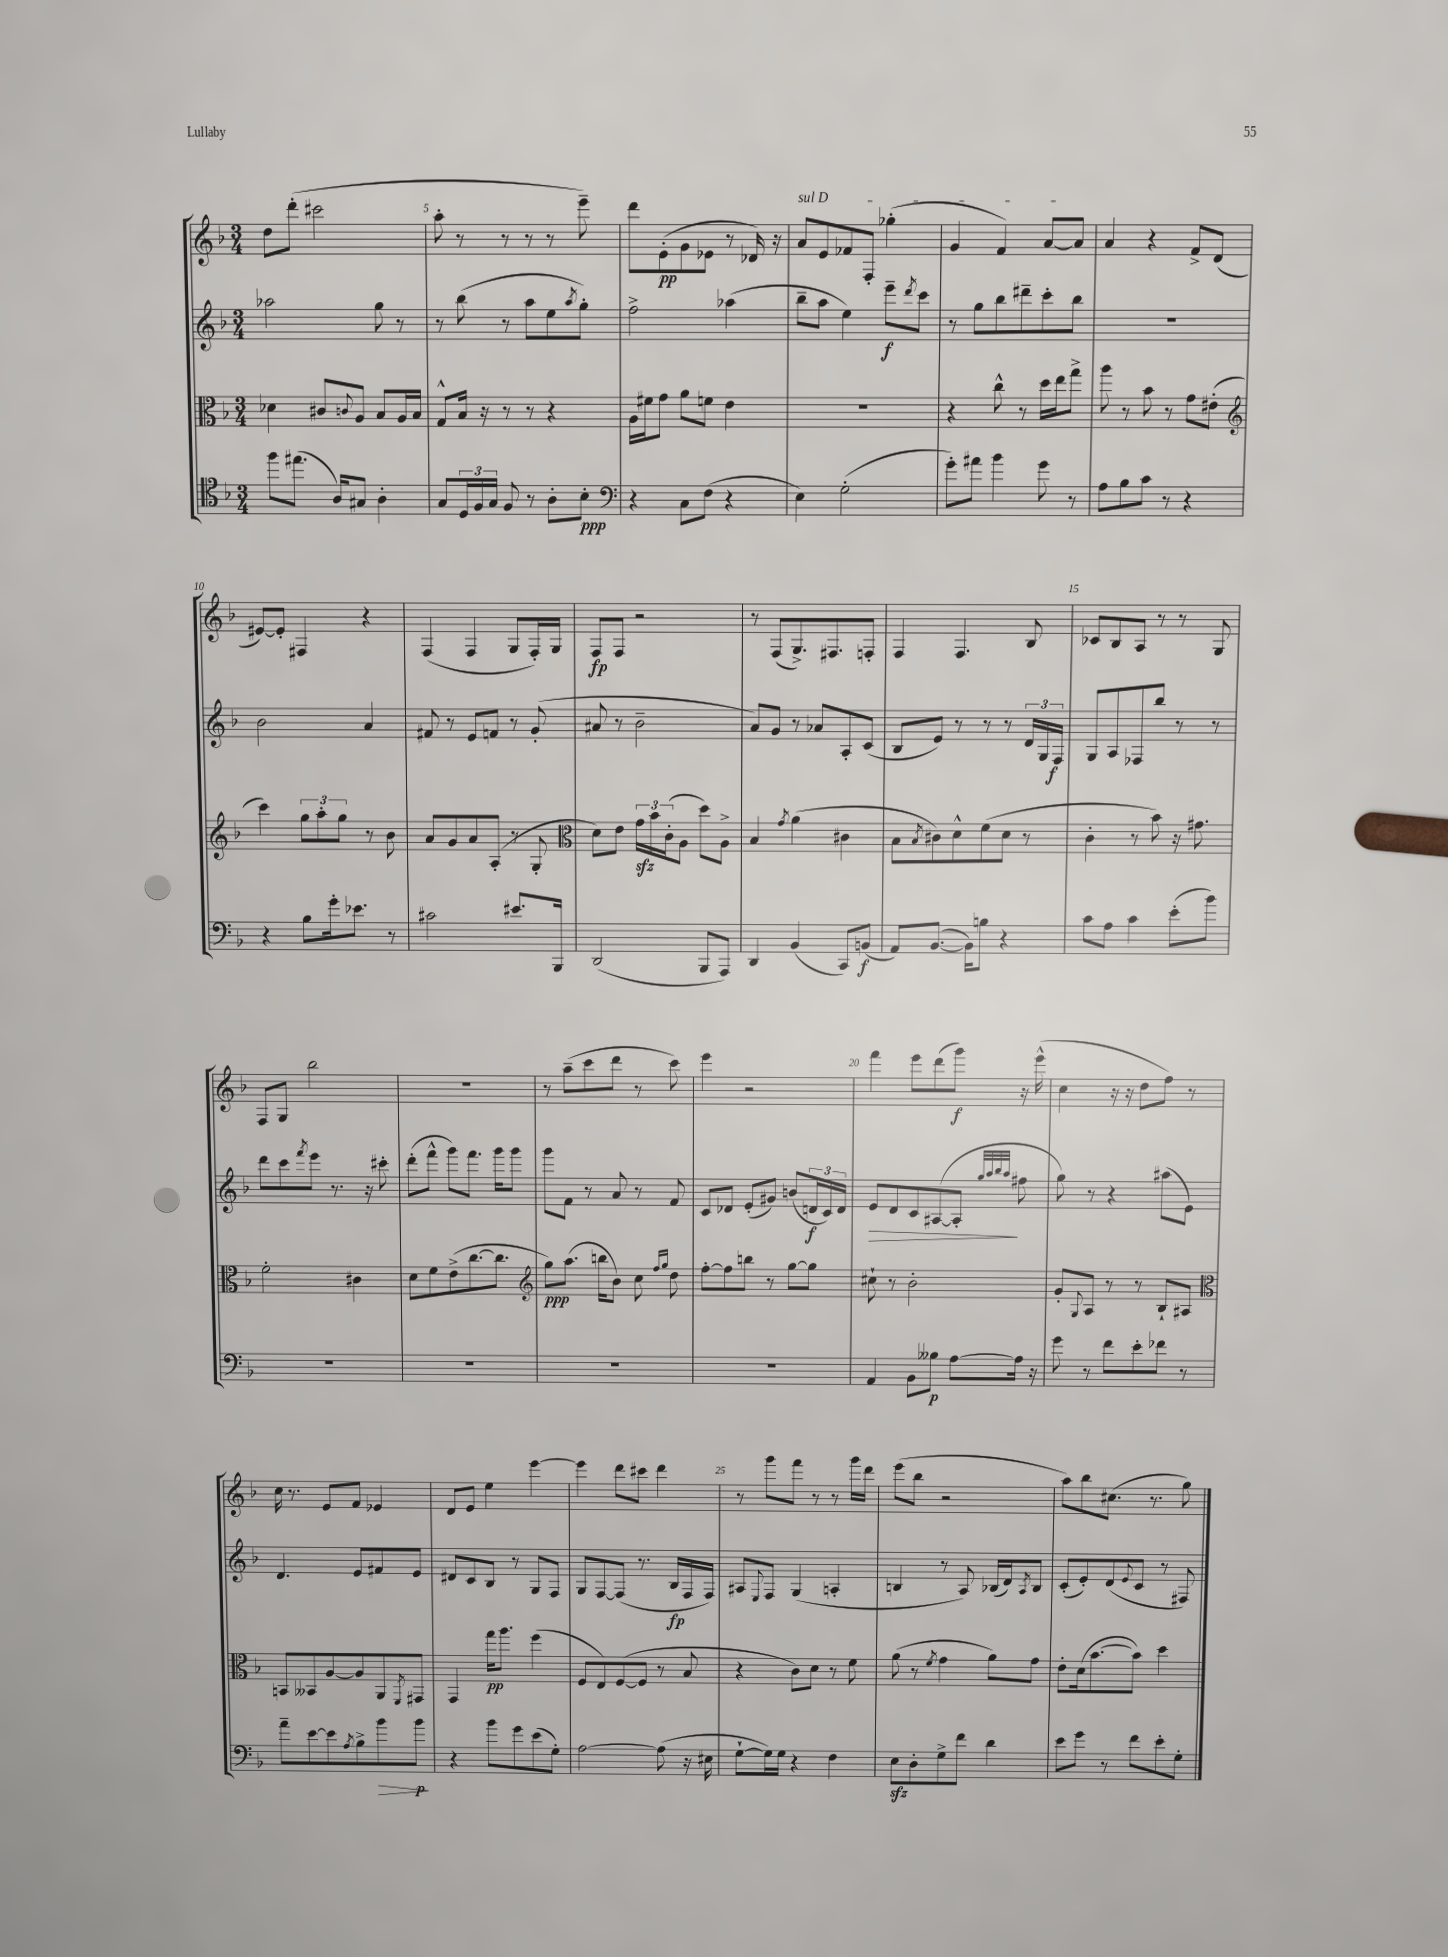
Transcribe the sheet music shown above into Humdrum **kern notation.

**kern	**dynam	**kern	**dynam	**kern	**dynam	**kern	**dynam
*part4	*part4	*part3	*part3	*part2	*part2	*part1	*part1
*staff4	*staff4	*staff3	*staff3	*staff2	*staff2	*staff1	*staff1
*clefC4	*	*clefC3	*	*clefG2	*	*clefG2	*
*k[b-]	*	*k[b-]	*	*k[b-]	*	*k[b-]	*
*M3/4	*	*M3/4	*	*M3/4	*	*M3/4	*
=4	=4	=4	=4	=4	=4	=4	=4
8ff\L	.	4d-X\	.	2aa-X\	.	8dd\L	.
(8.ee#X\J	.	.	.	.	.	(8ddd'\J	.
.	.	8c#X/L	.	.	.	2ccc#X\	.
16A/KL)	.	.	.	.	.	.	.
.	.	8qqcn/	.	.	.	.	.
8G#X/J	.	8A/J	.	.	.	.	.
4A'\	.	8B-/L	.	8gg\	.	.	.
.	.	16A/L	.	8r	.	.	.
.	.	16B-/JJ	.	.	.	.	.
=5	=5	=5	=5	=5	=5	=5	=5
8G/L	.	8G^^/L	.	8r	.	8aa'\	.
24D/L	.	16B-/Jk	.	(8bb-\	.	8r	.
24F/	.	.	.	.	.	.	.
.	.	16r	.	.	.	.	.
24G/JJ	.	.	.	.	.	.	.
8F/	.	8r	.	8r	.	8r	.
8r	.	8r	.	8aa\L	.	8r	.
8A'\L	.	4r	.	8ee\	.	8r	.
.	.	.	.	8qaa/	.	.	.
8B-'\J	ppp	.	.	8gg'\J)	.	8eee~\)	.
=6	=6	=6	=6	=6	=6	=6	=6
*clefF4	*	*	*	*	*	*	*
4r	.	16A\LL	.	2ff^\	.	8ddd\L	.
.	.	16f#X\J	.	.	.	.	.
.	.	8g\J	.	.	.	(8e'\	pp
8C\L	.	8a\L	.	.	.	8g\	.
(8F\J	.	8fn\J	.	.	.	8e-X\J	.
4r	.	4e\	.	(4aa-X\	.	8r	.
.	.	.	.	.	.	16d-X/)	.
.	.	.	.	.	.	16r	.
=7	=7	=7	=7	=7	=7	=7	=7
!	!	!	!	!	!	!LO:TX:a:i:t=sul D	!
4E\)	.	2.r	.	8bb-~\L	.	8a/L	.
.	.	.	.	8aa\J	.	8e/	.
(2G'\	.	.	.	4ee\)	.	8f-X/	.
.	.	.	.	.	.	8F'/J	.
.	.	.	.	8eee~\L	f	(4gg-X'\	.
.	.	.	.	8qddd/	.	.	.
.	.	.	.	8ccc\J	.	.	.
=8	=8	=8	=8	=8	=8	=8	=8
8g'\L)	.	4r	.	8r	.	4g/	.
8a#X\J	.	.	.	8gg\L	.	.	.
4b-\	.	8cc^^\	.	8bb-\	.	4f/)	.
.	.	8r	.	8ddd#X~\	.	.	.
8g\	.	16dd\LL	.	8ccc'\	.	[8a/L	.
.	.	16ee\J	.	.	.	.	.
8r	.	8gg^\J	.	8bb-\J	.	8a/J]	.
=9	=9	=9	=9	=9	=9	=9	=9
8A\L	.	8aa\	.	2.r	.	4a/	.
8B-\	.	8r	.	.	.	.	.
8c\J	.	8b-\	.	.	.	4r	.
8r	.	8r	.	.	.	.	.
4r	.	8g\L	.	.	.	8f^/L	.
.	.	(8e#X'\J	.	.	.	(8d/J	.
!!LO:LB:g=z
=10	=10	=10	=10	=10	=10	=10	=10
*	*	*clefG2	*	*	*	*	*
4r	.	4ccc\)	.	2b-\	.	[8e#X/L)	.
.	.	.	.	.	.	8e#'/J]	.
8B-\L	.	12gg\L	.	.	.	4F#X/	.
.	.	12aa'\	.	.	.	.	.
16g'\k	.	.	.	.	.	.	.
.	.	12gg\J	.	.	.	.	.
8.e-X\J	.	.	.	.	.	.	.
.	.	8r	.	4a/	.	4r	.
8r	.	8b-\	.	.	.	.	.
=11	=11	=11	=11	=11	=11	=11	=11
2c#X\	.	8a/L	.	8f#X/	.	(4F/	.
.	.	8g/	.	8r	.	.	.
.	.	8a/	.	8e/L	.	4F/	.
.	.	(8A'/J	.	8fn/J	.	.	.
8.e#X/L	.	8r	.	8r	.	8G/L	.
.	.	8G'/	.	(8g'/	.	16F'/L)	.
16BBB-/Jk	.	.	.	.	.	16G/JJ	.
=12	=12	=12	=12	=12	=12	=12	=12
*	*	*clefC3	*	*	*	*	*
(2DD/	.	8d\L)	.	8a#X/	.	8F/L	fp
.	.	8e\J	.	8r	.	8F/J	.
.	.	24gzz\LL	.	2b-~\	.	2r	.
.	.	24b-\	.	.	.	.	.
.	.	(24c'\J	.	.	.	.	.
.	.	8A\J	.	.	.	.	.
8BBB-/L	.	8dd\L)	.	.	.	.	.
8AAA/J)	.	8A^\J	.	.	.	.	.
=13	=13	=13	=13	=13	=13	=13	=13
4DD/	.	4B-/	.	8a/L)	.	8r	.
.	.	.	.	8g/J	.	(8F/L	.
.	.	8qg/	.	.	.	.	.
(4BB-/	.	(4a\	.	8r	.	8.G^/)	.
.	.	.	.	8a-X/L	.	.	.
.	.	.	.	.	.	8.F#X/	.
8CC/L)	.	4c#X\	.	8A'/	.	.	.
(8BBn/J	f	.	.	(8c/J	.	8Fn'/J	.
=14	=14	=14	=14	=14	=14	=14	=14
8AA/L)	.	8B-\L	.	8B-/L	.	4F/	.
.	.	8qB-/	.	.	.	.	.
([8.BB-/J	.	8c#X\)	.	8e/J)	.	.	.
.	.	8d^^\	.	8r	.	4.F/	.
16BB-\KL])	.	.	.	.	.	.	.
8Bn\J	.	(8f\	.	8r	.	.	.
4r	.	8d\J	.	8r	.	.	.
.	.	8r	.	24d/LL	.	8B-/	.
.	.	.	.	24G/	.	.	.
.	.	.	.	24F/JJ	f	.	.
=15	=15	=15	=15	=15	=15	=15	=15
8c\L	.	4c'\	.	8G/L	.	8c-X/L	.
8A\J	.	.	.	8A/	.	8B-/	.
4c\	.	8r	.	8F-X/	.	8A/J	.
.	.	8b-\)	.	8bb-/J	.	8r	.
(8e'\L	.	16r	.	8r	.	8r	.
.	.	8.g#X\	.	.	.	.	.
8b-\J)	.	.	.	8r	.	8G/	.
!!LO:LB:g=z
=16	=16	=16	=16	=16	=16	=16	=16
2.r	.	2f'\	.	8ddd\L	.	8F/L	.
.	.	.	.	8ccc\	.	8G/J	.
.	.	.	.	8qfff/	.	.	.
.	.	.	.	8eee\J	.	2bb-\	.
.	.	.	.	8.r	.	.	.
.	.	4c#X\	.	.	.	.	.
.	.	.	.	16r	.	.	.
.	.	.	.	8ccc#X'\	.	.	.
=17	=17	=17	=17	=17	=17	=17	=17
2.r	.	8d\L	.	(8ddd'\L	.	2.r	.
.	.	8f\	.	8fff^^\J	.	.	.
.	.	(8e^\	.	8ggg\L)	.	.	.
.	.	[8.cc\	.	8.fff\J	.	.	.
.	.	8.cc\J]	.	16ggg\KL	.	.	.
.	.	.	.	8ggg\J	.	.	.
=18	=18	=18	=18	=18	=18	=18	=18
*	*	*clefG2	*	*	*	*	*
2.r	.	8gg\L)	ppp	8ggg\L	.	8r	.
.	.	(8.aa\J	.	8f\J	.	(8aa~\L	.
.	.	.	.	8r	.	8ccc\	.
.	.	16bbn\KL	.	.	.	.	.
.	.	8b-\J)	.	8a/	.	8ddd\J	.
.	.	8cc\	.	8r	.	8r	.
.	.	16qqff/LL	.	.	.	.	.
.	.	16qqgg/JJ	.	.	.	.	.
.	.	8dd\	.	8f/	.	8ccc\)	.
=19	=19	=19	=19	=19	=19	=19	=19
2.r	.	[8ff'\L	.	8c/L	.	4eee\	.
.	.	8ff\]	.	8d-X/J	.	.	.
.	.	8bbn\J	.	(8e'/L	.	2r	.
.	.	8r	.	8g#X/J)	.	.	.
.	.	[8gg\L	.	(8bn/L	.	.	.
.	.	8gg\J]	.	24dn/L	f	.	.
.	.	.	.	24c/)	.	.	.
.	.	.	.	24d/JJ	.	.	.
=20	=20	=20	=20	=20	=20	=20	=20
!	!	!	!	!	!LO:HP:b	!	!
4AA/	.	8cc#X`\	.	8e/L	>	4fff\	.
.	.	8r	.	8d/	.	.	.
8BB-\L	.	2b-'\	.	8c/	.	8eee\L	.
8B--X\J	p	.	.	([8A#X/	.	(8ddd\	.
[8A\L	.	.	.	8A#'/J]	.	8ggg\J)	f
.	.	.	.	32qqgg/LLL	.	.	.
.	.	.	.	32qqaa/	.	.	.
.	.	.	.	32qqbb-/	.	.	.
.	.	.	.	32qqaa/JJJ	.	.	.
16A\Jk]	.	.	.	8ff#X\	]	16r	.
16r	.	.	.	.	.	(16eee^^\	.
=21	=21	=21	=21	=21	=21	=21	=21
8g\	.	8g'/L	.	8gg\)	.	4cc\	.
.	.	8qqG/	.	.	.	.	.
8r	.	8A/J	.	8r	.	.	.
8f\L	.	8r	.	4r	.	16r	.
.	.	.	.	.	.	16r	.
8e'\	.	8r	.	.	.	8dd\L	.
8f-X\J	.	8B-`/L	.	(8aa#X\L	.	8ff\J)	.
8r	.	8A#X/J	.	8e\J)	.	8r	.
!!LO:LB:g=z
=22	=22	=22	=22	=22	=22	=22	=22
*	*	*clefC3	*	*	*	*	*
8a~\L	.	8BBn/L	.	4.d/	.	16cc\	.
.	.	.	.	.	.	8.r	.
[8e\	.	8BB--X/	.	.	.	.	.
8e\]	.	[8A/	.	.	.	8e/L	.
8qA/	.	.	.	.	.	.	.
8B-^\	.	8A/]	.	8e/L	.	8f/J	.
!	!LO:HP:b	!	!	!	!	!	!
8b-\	>	8AA/	.	8f#X/	.	4e-X/	.
.	.	8qFF/	.	.	.	.	.
8b-\J	p	8GG#X/J	.	8e/J	.	.	.
.	]	.	.	.	.	.	.
=23	=23	=23	=23	=23	=23	=23	=23
4r	.	4GG/	.	8d#X/L	.	8d/L	.
.	.	.	.	8c/	.	8e/J	.
8b-\L	.	16gg\KL	pp	8B-/J	.	4ee\	.
.	.	8.aa\J	.	.	.	.	.
8g\	.	.	.	8r	.	.	.
(8e\	.	(4ff\	.	8G/L	.	[4eee\	.
8G'\J)	.	.	.	8F/J	.	.	.
=24	=24	=24	=24	=24	=24	=24	=24
[2A\	.	8F/L	.	8G/L	.	4eee\]	.
.	.	8E/)	.	[8F/	.	.	.
.	.	([8F/	.	(8F/J]	.	8ddd\L	.
.	.	8F/J]	.	8.r	.	8ccc#X\J	.
(8A\]	.	8r	.	.	.	4ddd\	.
.	.	.	.	16B-/LL	fp	.	.
16r	.	8B-/	.	16F/	.	.	.
16E#X\	.	.	.	16F/JJ)	.	.	.
=25	=25	=25	=25	=25	=25	=25	=25
[8G`\L	.	4r	.	8A#X/L	.	8r	.
.	.	.	.	8qqE/	.	.	.
16G\L])	.	.	.	8F/J	.	8ggg\L	.
16G\JJ	.	.	.	.	.	.	.
4r	.	8c\L)	.	(4G/	.	8fff\J	.
.	.	8d\J	.	.	.	8r	.
4F\	.	8r	.	4An'/	.	8r	.
.	.	8f\	.	.	.	16ggg\LL	.
.	.	.	.	.	.	16ddd\JJ	.
=26	=26	=26	=26	=26	=26	=26	=26
8Ezz\L	.	(8a\	.	4Bn/	.	(8eee\L	.
8D'\	.	8r	.	.	.	8bb-\J	.
.	.	8qf/	.	.	.	.	.
8G^\	.	4g\	.	8r	.	2r	.
8f\J	.	.	.	8A/)	.	.	.
4d\	.	8a\L)	.	(16B-X/LL	.	.	.
.	.	.	.	16d/J)	.	.	.
.	.	.	.	8qA/	.	.	.
.	.	8g\J	.	8B-/J	.	.	.
=27	=27	=27	=27	=27	=27	=27	=27
8e\L	.	8e'\L	.	(8c'/L	.	8aa\L)	.
8g\J	.	(16d\k	.	8e'/)	.	8bb-\	.
.	.	[8.b-\	.	.	.	.	.
8r	.	.	.	(8d/	.	(8.cc#X\J	.
.	.	.	.	8qqe/	.	.	.
8f\L	.	8b-\J])	.	8c/J	.	.	.
.	.	.	.	.	.	8.r	.
8e'\	.	4dd\	.	8r	.	.	.
8G'\J	.	.	.	8F#X/)	.	8gg\)	.
==	==	==	==	==	==	==	==
*-	*-	*-	*-	*-	*-	*-	*-
